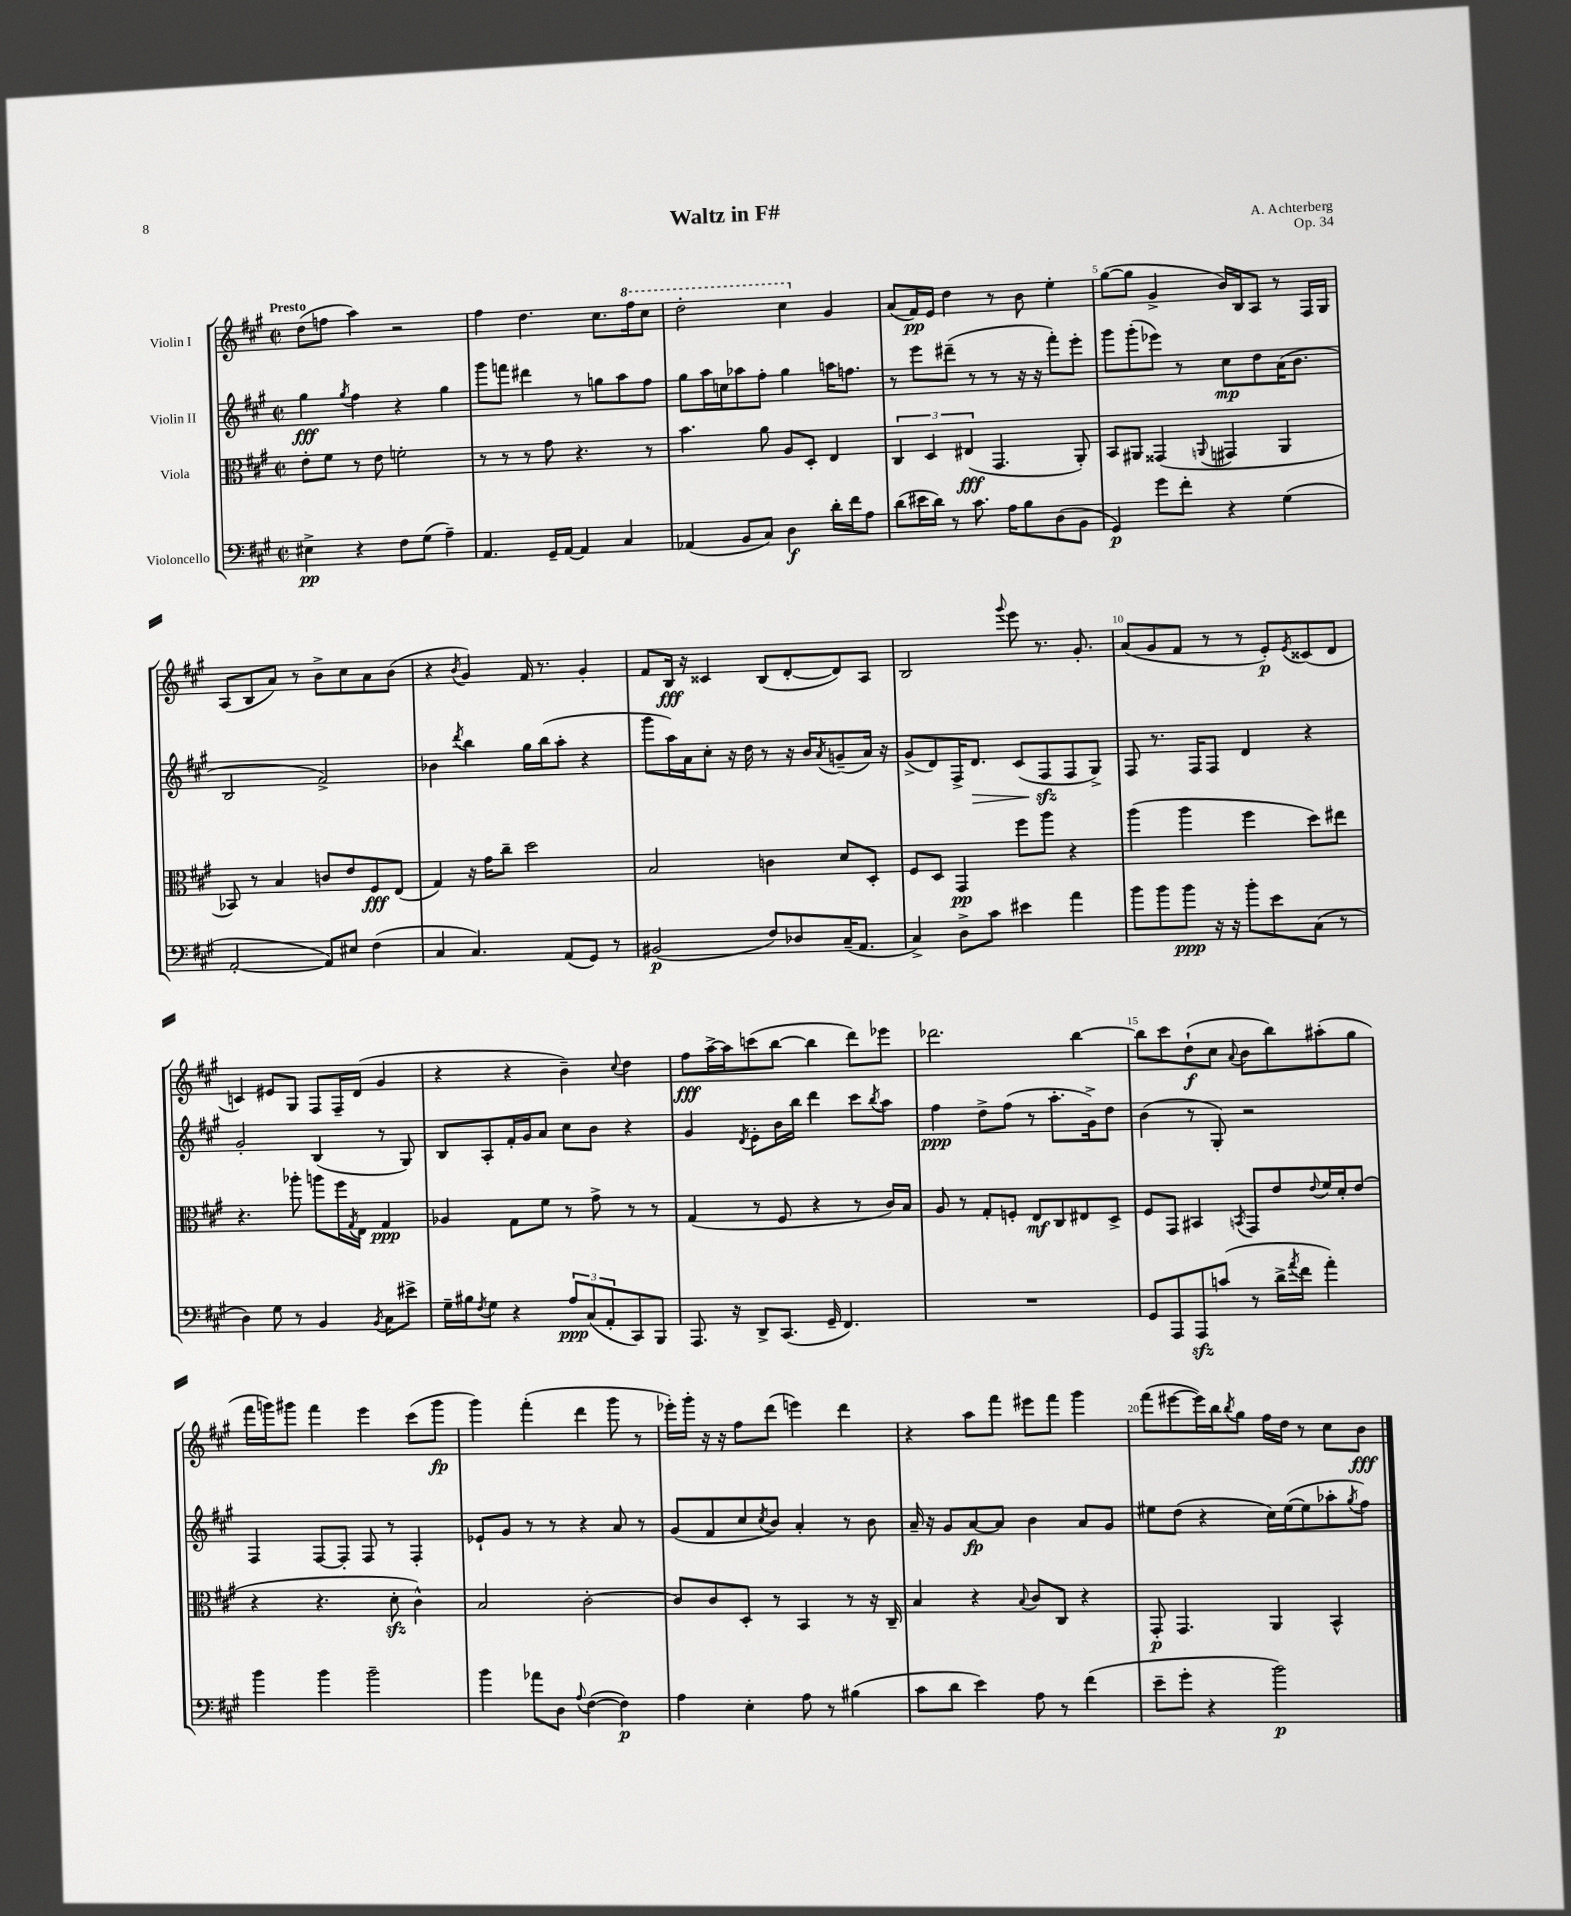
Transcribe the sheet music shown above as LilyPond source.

\header { title = "Waltz in F#" composer = "A. Achterberg" opus = "Op. 34" }
<<
\new StaffGroup <<
\new Staff = "s0" \with { instrumentName = "Violin I" } {
    \clef treble \key a \major \defaultTimeSignature \time 2/2 \tempo "Presto"
    d''8( f''8 a''4) r2 |
    fis''4 d''4. cis''8. \ottava #1 fis'''16 cis'''8 |
    d'''2-. cis'''4 \ottava #0 gis'4 |
    a'8( fis'16\pp) e'16 d''4 r8 b'8 e''4-. |
    gis''8~( gis''8 gis'4-> b'16) b16 a8 r8 fis16 gis16 |
    a8( b8 a'8) r8 b'8-> cis''8 a'8 b'8( |
    r4 \acciaccatura { b'8 } gis'4) fis'16 r8. gis'4-. |
    fis'8 b16\fff r16 cisis'4 b8( d'8~-. d'8) a8 |
    b2 \appoggiatura { gis'''8 } e'''8 r8. gis'8.-. |
    a'8( gis'8 fis'8 r8 r8 e'8-.\p) \acciaccatura { e'8 } cisis'8( d'8 |
    c'4) eis'8 gis8 fis8 fis16-- d'16( gis'4 |
    r4 r4 b'4--) \appoggiatura { cis''8 } d''4 |
    fis''8\fff a''16~-> a''16 c'''8( b''8~ b''4 d'''8) ees'''8 |
    des'''2. b''4~ |
    b''8 cis'''8 d''8-!\f( cis''8 \appoggiatura { a'8 } b'8 b''8) ais''8-.( gis''8 |
    fis'''16 g'''16) gis'''8 fis'''4 e'''4 cis'''8( gis'''8\fp |
    gis'''4) fis'''4-.( d'''4 gis'''8 r8 |
    ees'''16-.) gis'''16-. r16 r16 fis''8 d'''8( e'''4) d'''4 |
    r4 a''8 fis'''8 eis'''8 fis'''8 gis'''4 |
    fis'''8( eis'''8~ eis'''16) b''16 \acciaccatura { b''8 } gis''8 fis''16 d''16 r8 cis''8 b'8\fff \bar "|." |
}
\new Staff = "s1" \with { instrumentName = "Violin II" } {
    \clef treble \key a \major \defaultTimeSignature \time 2/2
    gis''4\fff \acciaccatura { gis''8 } fis''4 r4 gis''4 |
    gis'''8 f'''8 dis'''4 r8 g''8 a''8 fis''8 |
    gis''8 a''16 c''16 aes''8 fis''8-. gis''4 a''16 f''8. |
    r8 e'''8 dis'''8--( r8 r8 r16 r16 fis'''8-.) e'''8-. |
    gis'''8 gis'''8-.( ees'''8) r8 cis''8\mp d''8 a'16( b'8. |
    b2 fis'2->) |
    bes'4 \acciaccatura { d'''8 } b''4 gis''16 b''16( a''8-. r4 |
    gis'''8 a''16) a'16 cis''8-. r16 d''16 r8 r16 b'16 \acciaccatura { a'8 } g'8--( a'16) r16 |
    gis'8->( d'8) fis16-> d'8.\> cis'8( fis8\sfz\! fis8 gis8->) |
    fis8 r8. fis16 fis8 d'4 r4 |
    gis'2-. b4( r8 gis8) |
    b8 a8-. fis'16-. gis'16 a'8 cis''8 b'8 r4 |
    gis'4 \acciaccatura { d'8 } e'8-. b'16 b''16 d'''4 cis'''8 \acciaccatura { b''8 } a''8 |
    fis''4\ppp d''8-> fis''8( r8 a''8.-. gis'16->) d''8 |
    b'4( r8 gis8-.) r2 |
    fis4 fis8~ fis8-. fis8 r8 fis4-. |
    ees'8-! gis'8 r8 r8 r4 a'8 r8 |
    gis'8( fis'8 cis''8 \acciaccatura { cis''8 } b'8) a'4-. r8 b'8 |
    a'16-- r16 gis'8 a'8~\fp a'8 b'4 a'8 gis'8 |
    eis''8 d''8( r4 cis''16) eis''16~( eis''8 aes''8-. \acciaccatura { gis''8 } fis''8) \bar "|." |
}
\new Staff = "s2" \with { instrumentName = "Viola" } {
    \clef alto \key a \major \defaultTimeSignature \time 2/2
    e'8-. fis'8 r8 e'8 f'2-. |
    r8 r8 r8 gis'8 r4. r8 |
    b'4. a'8 a8 d8-. e4 |
    \tuplet 3/2 { cis4 d4 eis4\fff( } gis,4. a,8-.) |
    b,8 ais,8 gisis,4( \appoggiatura { a,8 } gis,4 a,4 |
    bes,8) r8 b4 c'8 e'8 fis8\fff e8( |
    gis4) r16 gis'16 cis''8-- d''2 |
    b2 c'4 d'8 d8-. |
    fis8 d8 gis,4\pp fis''8 a''8 r4 |
    a''4( a''4 fis''4 d''8) eis''8 |
    r4. aes''8-. a''8 fis''16 \acciaccatura { gis8 } e16 gis4\ppp |
    aes4 gis8 fis'8 r8 gis'8-> r8 r8 |
    gis4( r8 fis8 r4 r8 cis'16) b16 |
    a8 r8 gis8-. f8-. e8\mf cis8 eis8 d8-> |
    fis8 gis,8 bis,4 \acciaccatura { b,8 } gis,8 e'8 \appoggiatura { e'8 } fis'16 d'16-. e'8( |
    r4 r4. d'8-.\sfz cis'4-^) |
    b2 cis'2~-. |
    cis'8 cis'8 d8-. r8 b,4 r8 r16 cis16-- |
    b4 r4 \appoggiatura { b8 } cis'8 cis8 r4 |
    gis,8-.\p gis,4. a,4 b,4-^ \bar "|." |
}
\new Staff = "s3" \with { instrumentName = "Violoncello" } {
    \clef bass \key a \major \defaultTimeSignature \time 2/2
    eis4->\pp r4 fis8 gis8( a4--) |
    a,4. gis,16-- a,16~ a,4 cis4 |
    aes,4( b,8 cis8) d4\f d'16-. fis'16 a8 |
    d'8( eis'16 d'16) r8 cis'8. a16 b8 d8( b,8 |
    gis,4\p) gis'8 fis'8-. r4 gis4( |
    a,2~-. a,8) eis8 fis4( |
    cis4 cis4.) a,8( gis,8) r8 |
    bis,2\p( fis8) des8 cis16--( a,8. |
    cis4->) d8-> cis'8 eis'4 a'4 |
    b'8 b'8 b'8\ppp r16 r16 b'8-. e'8 cis8( r8 |
    d4) gis8 r8 b,4 \acciaccatura { b,8 } cis8 eis'8-> |
    gis16-- bis16 \acciaccatura { fis8 } gis8 r4 \tuplet 3/2 { a8\ppp cis8( a,8-. } cis,8) b,,8 |
    a,,8. r16 d,8-> cis,8.( gis,16-- fis,4.) |
    R1 |
    gis,8 a,,8 a,,8\sfz c'8( r8 d'16-> \acciaccatura { a'8 } fis'16 a'4-.) |
    b'4 b'4 b'2-- |
    b'4 aes'8 d8 \appoggiatura { a8 } fis4~( fis4\p) |
    a4 e4-. a8 r8 bis4( |
    cis'8 d'8 e'4) a8 r8 fis'4( |
    e'8-- gis'8-. r4 b'2\p) \bar "|." |
}
>>
>>
\layout { \context { \Score \override BarNumber.break-visibility = ##(#f #t #t) barNumberVisibility = #(every-nth-bar-number-visible 5) } }
